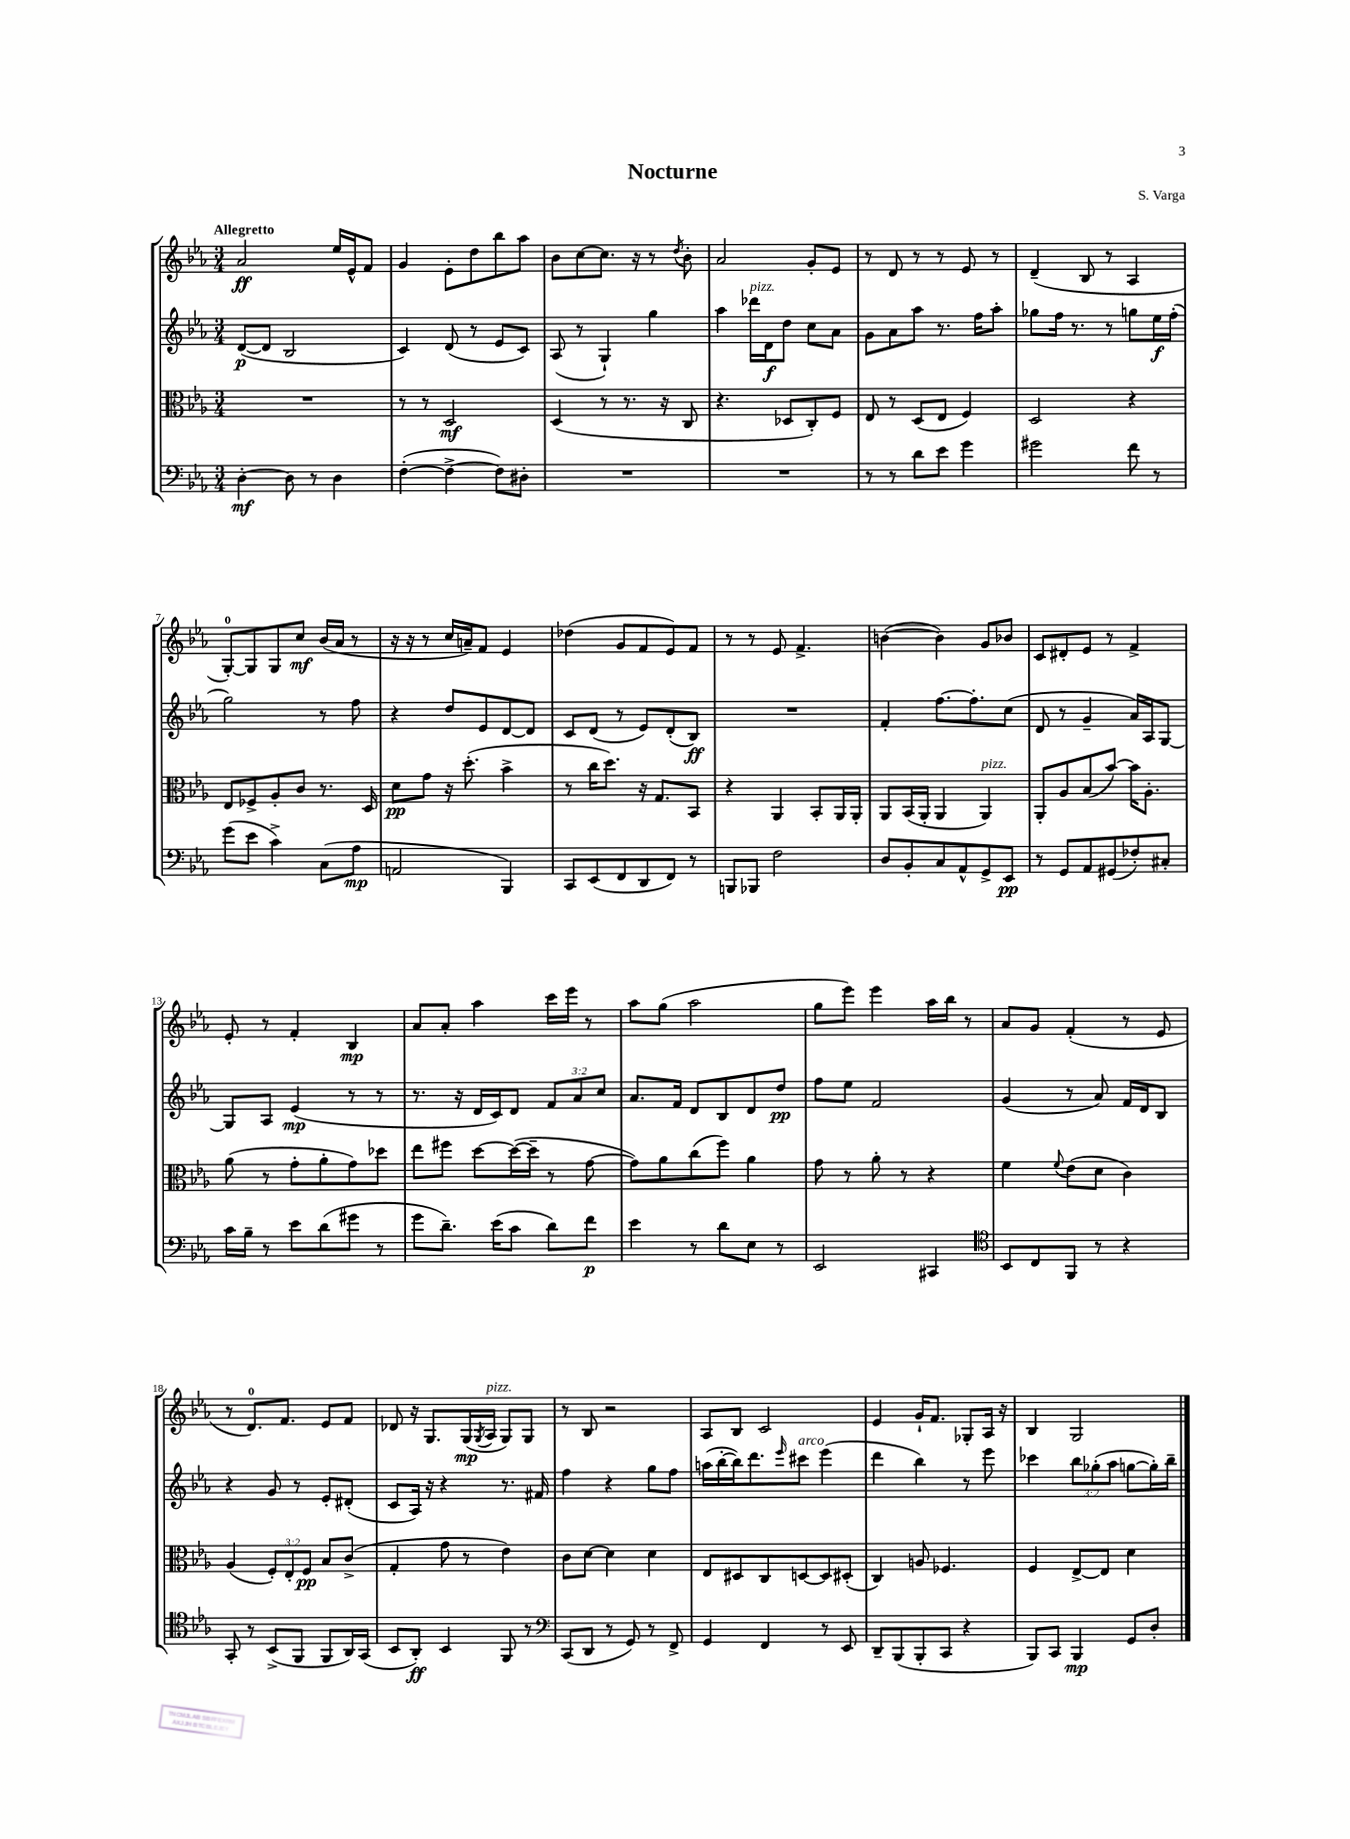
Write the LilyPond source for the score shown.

\header { title = "Nocturne" composer = "S. Varga" }
<<
\new StaffGroup <<
\new Staff = "s0" {
    \clef treble \key ees \major \numericTimeSignature \time 3/4 \tempo "Allegretto"
    aes'2\ff ees''16 ees'16-^ f'8 |
    g'4 ees'8-. d''8 bes''8 aes''8 |
    bes'8 c''8~ c''8. r16 r8 \acciaccatura { d''8 } bes'8-. |
    aes'2 g'8-. ees'8 |
    r8 d'8 r8 r8 ees'8 r8 |
    d'4--( bes8 r8 aes4 |
    g8-0~-.) g8 g8 c''8\mf bes'16( aes'16 r8 |
    r16 r16 r8 c''16 a'16--) f'8 ees'4 |
    des''4( g'8 f'8 ees'8) f'8 |
    r8 r8 ees'8 f'4.-> |
    b'4~( b'4) g'8 bes'8 |
    c'8 dis'8-. ees'8 r8 f'4-> |
    ees'8-. r8 f'4-. bes4\mp |
    aes'8 aes'8-. aes''4 c'''16 ees'''16 r8 |
    aes''8 g''8( aes''2 |
    g''8 ees'''8) ees'''4 aes''16 bes''16 r8 |
    aes'8 g'8 f'4-.( r8 ees'8 |
    r8 d'8.-0) f'8. ees'8 f'8 |
    des'8 r16 g8. g16\mp( \acciaccatura { g8 } aes16^\markup { \italic "pizz." } g8) g8 |
    r8 bes8 r2 |
    aes8 bes8 c'2 |
    ees'4 g'16-! f'8. ges8-. aes16 r16 |
    bes4 g2 \bar "|." |
}
\new Staff = "s1" {
    \clef treble \key ees \major \numericTimeSignature \time 3/4 \override Staff.TupletNumber.text = #tuplet-number::calc-fraction-text
    d'8~\p( d'8 bes2 |
    c'4) d'8( r8 ees'8 c'8) |
    aes8( r8 g4-!) g''4 |
    aes''4 des'''16^\markup { \italic "pizz." } d'16\f d''8 c''8 aes'8 |
    g'8 aes'8 aes''8 r8. f''16 aes''8-. |
    ges''8 f''16 r8. r8 g''8 ees''16\f f''16-.( |
    g''2) r8 f''8 |
    r4 d''8 ees'8 d'8~ d'8 |
    c'8 d'8( r8 ees'8) d'8-.( bes8\ff) |
    R2. |
    f'4-. f''8.~ f''8.-. c''8( |
    d'8 r8 g'4-- aes'16) aes16 g8~ |
    g8 aes8 ees'4\mp( r8 r8 |
    r8. r16 d'16 c'16) d'8 \tuplet 3/2 { f'8 aes'8 c''8 } |
    aes'8. f'16 d'8 bes8 d'8 d''8\pp |
    f''8 ees''8 f'2 |
    g'4( r8 aes'8) f'16 d'16 bes8 |
    r4 g'8 r8 ees'8-. dis'8-.( |
    c'8 aes16) r16 r4 r8. fis'16 |
    f''4 r4 g''8 f''8 |
    a''16( bes''16~-. bes''16) d'''8. \grace { ees'''16 } cis'''8^\markup { \italic "arco" } ees'''4( |
    d'''4 bes''4) r8 ees'''8 |
    ces'''4 \tuplet 3/2 { bes''8 ges''8-.( aes''8 } g''8~ g''16-.) bes''16-- \bar "|." |
}
\new Staff = "s2" {
    \clef alto \key ees \major \numericTimeSignature \time 3/4 \override Staff.TupletNumber.text = #tuplet-number::calc-fraction-text
    R2. |
    r8 r8 d2\mf |
    d4( r8 r8. r16 c8 |
    r4. des8 c8-.) f8 |
    ees8 r8 d8( ees8 f4) |
    d2 r4 |
    ees8 fes8-> aes8-. c'8 r8. d16 |
    d'8\pp g'8 r16 d''8.-.( bes'4-> |
    r8 c''16 d''8.) r16 g8. bes,8 |
    r4 aes,4 bes,8-. aes,16 aes,16-. |
    aes,8 bes,16( aes,16-. aes,4 aes,4^\markup { \italic "pizz." }) |
    aes,8-. aes8 bes8( bes'8~) bes'16 aes8.-. |
    aes'8( r8 g'8-. aes'8-. g'8) des''8 |
    ees''8 fis''8 d''8~ d''16~( d''16-- r8 g'8~ |
    g'8) aes'8 c''8( f''8) aes'4 |
    g'8 r8 aes'8-. r8 r4 |
    f'4 \appoggiatura { f'8 } ees'8( d'8 c'4) |
    aes4( \tuplet 3/2 { f8-.) ees8-. f8\pp } bes8 c'8->( |
    g4-. g'8 r8 ees'4) |
    c'8 d'8~ d'4 d'4 |
    ees8 dis8 c8 d8~ d8 dis8-.( |
    c4) a8 fes4. |
    f4 ees8~-> ees8 d'4 \bar "|." |
}
\new Staff = "s3" {
    \clef bass \key ees \major \numericTimeSignature \time 3/4
    d4~-.\mf d8 r8 d4 |
    f4~-.( f4~-> f8) dis8-. |
    R2. |
    R2. |
    r8 r8 d'8 ees'8 g'4 |
    gis'2 f'8 r8 |
    g'8( ees'8 c'4->) c8( aes8\mp |
    a,2 bes,,4) |
    c,8 ees,8( f,8 d,8 f,8) r8 |
    b,,8 bes,,8 f2 |
    d8 bes,8-. c8 aes,8-^ g,8-> ees,8\pp |
    r8 g,8 aes,8 gis,8( fes8-.) cis8-. |
    c'16 bes16-- r8 ees'8 d'8( gis'8 r8 |
    g'8 d'8.--) ees'16( c'8 d'8) f'8\p |
    ees'4 r8 d'8 ees8 r8 |
    ees,2 cis,4 |
    \clef tenor bes,8 c8 f,8 r8 r4 |
    g,8-. r8 bes,8->( f,8 f,8 aes,16) g,16( |
    bes,8 aes,8-.\ff) bes,4 f,8 r8 |
    \clef bass c,8( d,8 r8 g,8) r8 f,8-> |
    g,4 f,4 r8 ees,8 |
    d,8-- bes,,8( bes,,8-. c,8 r4 |
    bes,,8) c,8 bes,,4\mp g,8 d8-. \bar "|." |
}
>>
>>
